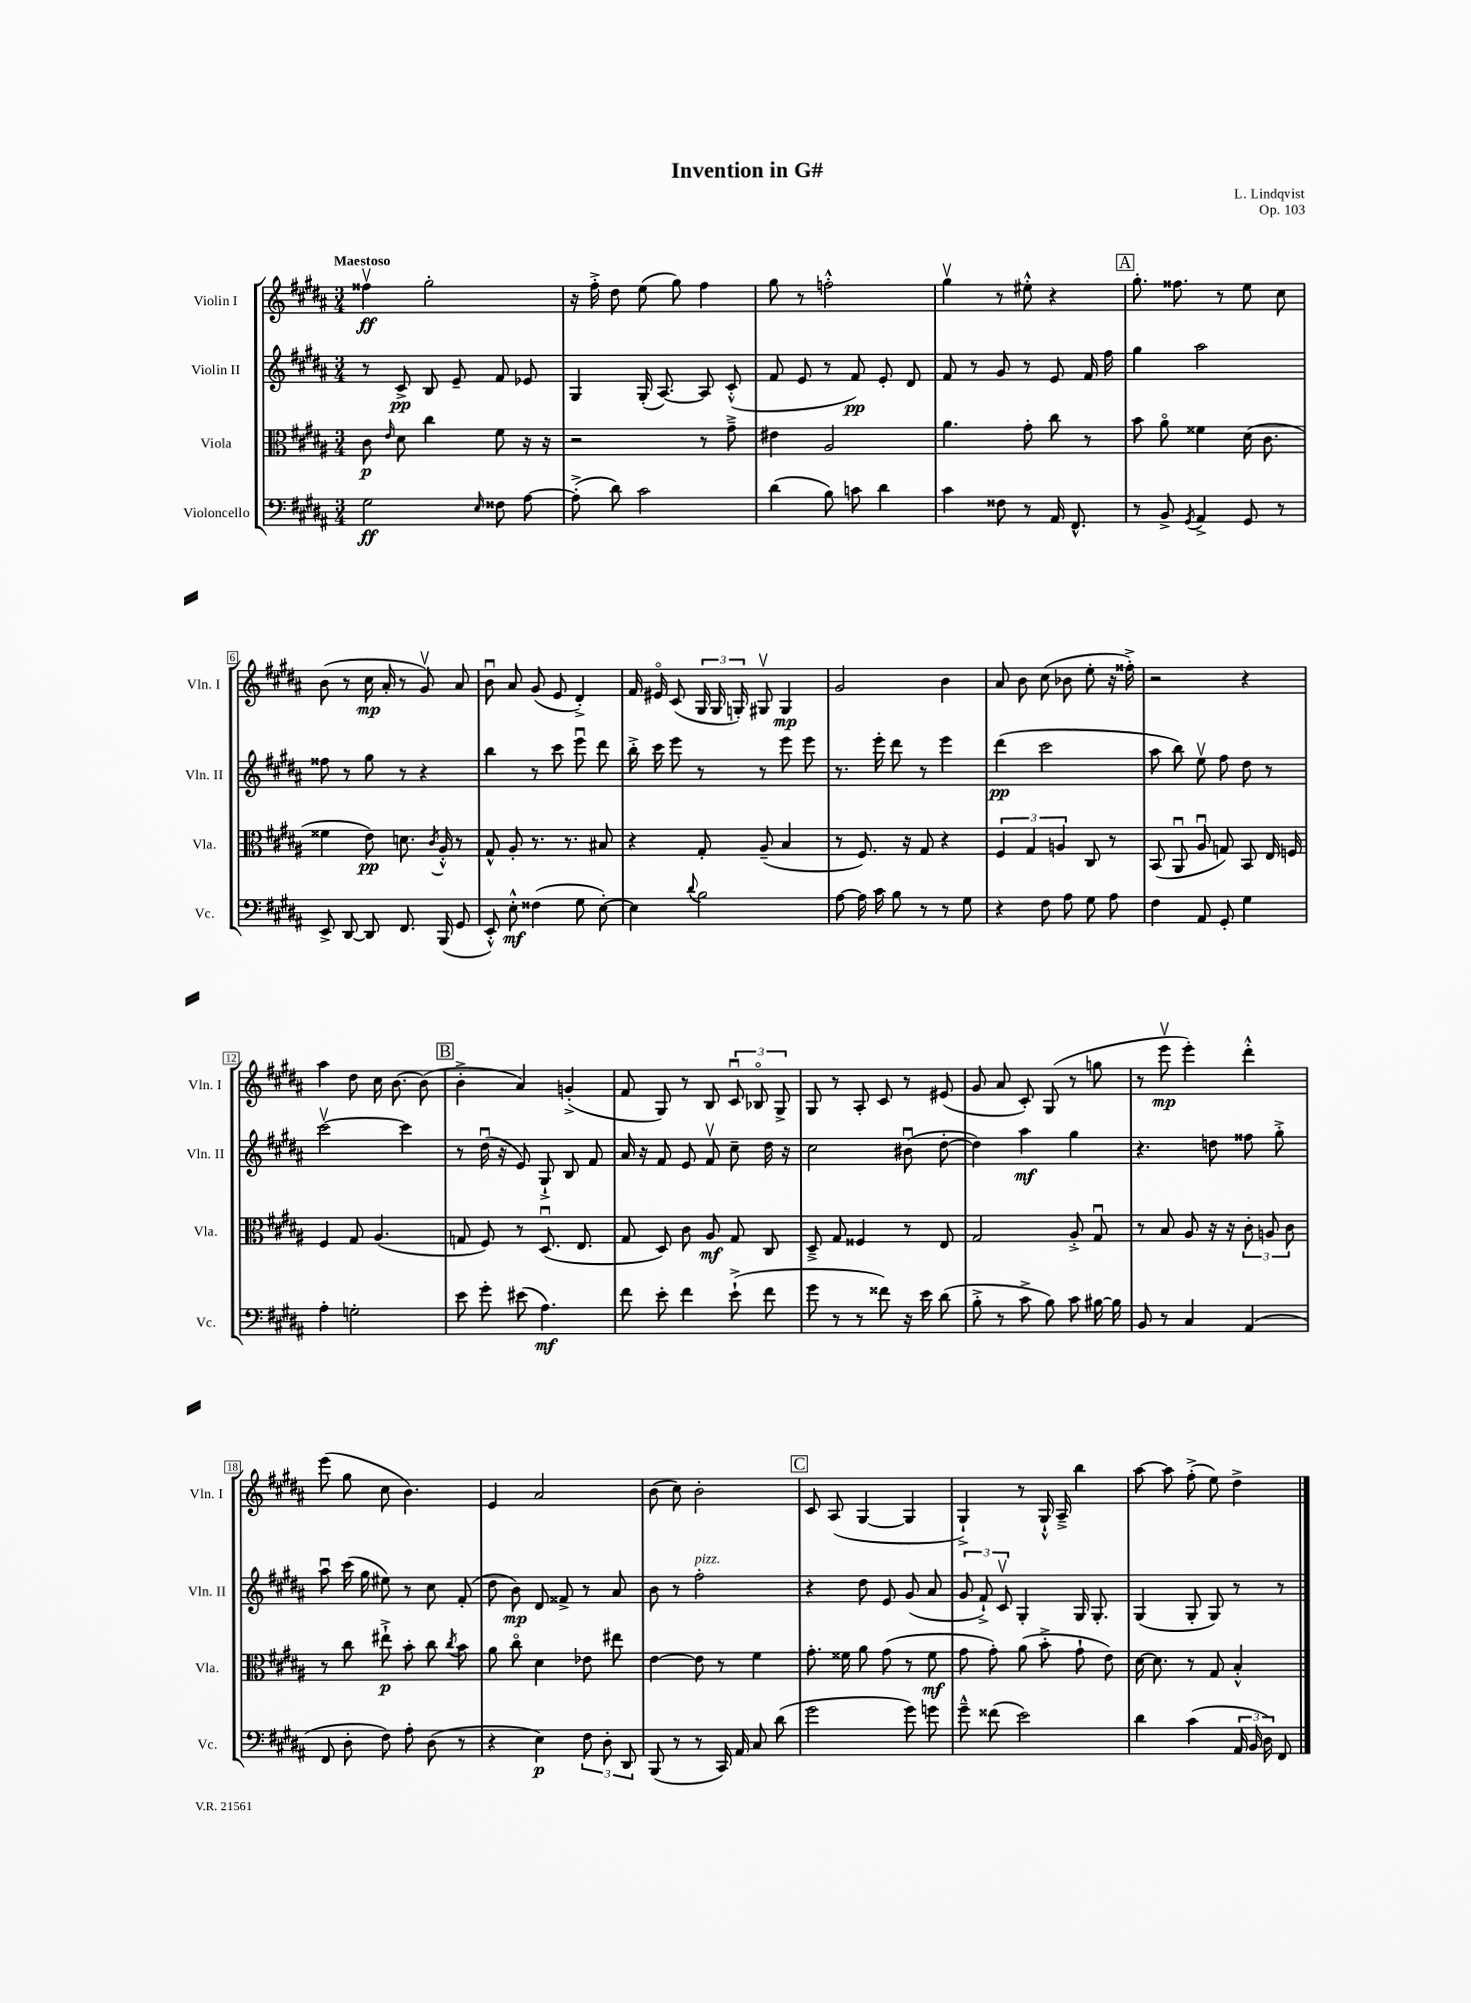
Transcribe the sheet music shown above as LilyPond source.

\header { title = "Invention in G#" composer = "L. Lindqvist" opus = "Op. 103" }
<<
\new StaffGroup <<
\new Staff = "s0" \with { instrumentName = "Violin I" shortInstrumentName = "Vln. I" } {
    \clef treble \key b \major \numericTimeSignature \time 3/4 \tempo "Maestoso"
    \autoBeamOff fisis''4\upbow\ff gis''2-. |
    r16 fis''16-.-> dis''8 e''8( gis''8) fis''4 |
    gis''8 r8 f''2-.-^ |
    gis''4\upbow r8 eis''8-.-^ r4 |
    \mark \markup { \box "A" } gis''8.-. fisis''8. r8 e''8 cis''8 |
    b'8( r8 cis''16\mp ais'16-. r8 gis'8\upbow) ais'8 |
    b'8\downbow ais'8 gis'8( e'8 dis'4-.->) |
    fis'16 eis'16\flageolet cis'8( \tuplet 3/2 { gis16 gis16 g16-.) } gis8\upbow gis4\mp |
    gis'2 b'4 |
    ais'8 b'8 cis''8( bes'8 e''8-. r16 fisis''16-.->) |
    r2 r4 |
    ais''4 dis''8 cis''16 b'8.~ b'8( |
    \mark \markup { \box "B" } b'4-.-> ais'4) g'4-.->( |
    fis'8 gis8) r8 b8 \tuplet 3/2 { cis'8\downbow bes8\flageolet gis8-> } |
    gis8 r8 ais8-. cis'8 r8 eis'8( |
    gis'8 ais'8 cis'8-.) gis8( r8 g''8 |
    r8 e'''8\upbow\mp e'''4-.) dis'''4-.-^ |
    e'''8( gis''8 cis''8 b'4.) |
    e'4 ais'2 |
    b'8( cis''8) b'2-. |
    \mark \markup { \box "C" } cis'8 ais8( gis4~ gis4 |
    gis4-!->) r8 gis16-!-^ ais16---> b''4 |
    ais''8~ ais''8 fis''8-.->( e''8) dis''4-> \bar "|." |
}
\new Staff = "s1" \with { instrumentName = "Violin II" shortInstrumentName = "Vln. II" } {
    \clef treble \key b \major \numericTimeSignature \time 3/4
    \autoBeamOff r8 cis'8->\pp b8 e'8-- fis'8 ees'8 |
    gis4 gis16-.( ais8.~) ais8 cis'8-.-^( |
    fis'8 e'8 r8 fis'8\pp) e'8-. dis'8 |
    fis'8 r8 gis'8 r8 e'8 fis'16 fis''16 |
    \mark \markup { \box "A" } gis''4 ais''2 |
    fisis''8 r8 gis''8 r8 r4 |
    b''4 r8 cis'''8 e'''8\downbow dis'''8 |
    b''16-.-> cis'''16 e'''8 r8 r8 e'''8 e'''8 |
    r8. e'''16-. dis'''8 r8 e'''4 |
    dis'''4\pp( cis'''2 |
    ais''8 b''8) e''8\upbow fis''8 dis''8 r8 |
    cis'''2~\upbow cis'''4 |
    \mark \markup { \box "B" } r8 dis''16\downbow( r16 e'8) gis8-!-> b8 fis'8 |
    ais'16 r16 fis'8 e'8 fis'8\upbow cis''8-- dis''16 r16 |
    cis''2 bis'8\downbow( dis''8~-. |
    dis''4) ais''4\mf gis''4 |
    r4. d''8 fisis''8 gis''8-.-> |
    ais''8\downbow cis'''16( gis''16 eis''8) r8 cis''8 fis'8-.( |
    dis''8 b'8\mp) dis'8 fisis'8-> r8 ais'8 |
    b'8 r8 fis''2-.^\markup { \italic "pizz." } |
    \mark \markup { \box "C" } r4 dis''8 e'8 gis'8( ais'8 |
    \tuplet 3/2 { gis'8 fis'8-!->) cis'8\upbow } gis4-. gis16 gis8.-. |
    gis4( gis8-. gis8) r8 r8 \bar "|." |
}
\new Staff = "s2" \with { instrumentName = "Viola" shortInstrumentName = "Vla." } {
    \clef alto \key b \major \numericTimeSignature \time 3/4
    \autoBeamOff cis'8\p \grace { e'16 } dis'8 cis''4 fis'8 r16 r16 |
    r2 r8 gis'8---> |
    eis'4 ais2 |
    ais'4. gis'8-. cis''8 r8 |
    \mark \markup { \box "A" } b'8 ais'8\flageolet fisis'4 dis'16( cis'8. |
    fisis'4 e'8\pp) d'8. \acciaccatura { cis'8 } ais16-.-^ r8 |
    gis8-^ ais8-. r8. r8. bis8 |
    r4 gis8-. ais8--( b4 |
    r8 fis8.) r16 gis8 r4 |
    \tuplet 3/2 { fis4 gis4 a4 } cis8 r8 |
    b,8( ais,8\downbow ais8\downbow g8) b,8 e16 f16 |
    fis4 gis8 ais4.( |
    \mark \markup { \box "B" } g8 fis8) r8 dis8.\downbow( e8. |
    gis8 dis8) cis'8 ais8\mf gis8 cis8 |
    dis8---> gis8 fisis4 r8 e8 |
    gis2 ais8-.-> gis8\downbow |
    r8 b8 ais8 r16 r16 \tuplet 3/2 { cis'8-. a8 cis'8 } |
    r8 cis''8 eis''8-!->\p b'8-. cis''8 \acciaccatura { cis''8 } b'8 |
    ais'8 cis''8\flageolet dis'4 ees'8 eis''8 |
    e'4~ e'8 r8 fis'4 |
    \mark \markup { \box "C" } gis'8.-. fisis'16 ais'8 gis'8( r8 fisis'8\mf |
    gis'8 gis'8-.) ais'8( b'8-.-> gis'8-! e'8) |
    dis'16~ dis'8. r8 gis8 b4-.-^ \bar "|." |
}
\new Staff = "s3" \with { instrumentName = "Violoncello" shortInstrumentName = "Vc." } {
    \clef bass \key b \major \numericTimeSignature \time 3/4
    \autoBeamOff gis2\ff \grace { e16 } fisis8 ais8~ |
    ais8-.->( dis'8) cis'2 |
    dis'4( b8) c'8 dis'4 |
    cis'4 fisis8 r8 ais,16 fis,8.-^ |
    \mark \markup { \box "A" } r8 b,8-> \acciaccatura { gis,8 } ais,4-> gis,8 r8 |
    e,8-> dis,8~ dis,8 fis,8. b,,16( gis,8 |
    e,8-.-^) e8-.-^\mf fisis4( gis8 e8~-.) |
    e4 \appoggiatura { dis'8 } b2 |
    ais8~ ais16 cis'16 b8 r8 r8 gis8 |
    r4 fis8 ais8 gis8 ais8 |
    fis4 ais,8 gis,8-. gis4 |
    ais4-. g2-. |
    \mark \markup { \box "B" } e'8 gis'8-. eis'8( ais4.\mf) |
    fis'8 e'8-. fis'4 e'8-!->( fis'8 |
    gis'8 r8 r8 fisis'8) r16 e'16 dis'8( |
    b8-.-> r8 cis'8-> b8) cis'8 bis16~ bis16 |
    b,8 r8 cis4 ais,4( |
    fis,8 dis8-. fis8) ais8-. dis8( r8 |
    r4 e4\p) \tuplet 3/2 { fis8 dis8-. dis,8 } |
    b,,8( r8 r8 cis,16) ais,16 cis8 dis'8( |
    \mark \markup { \box "C" } gis'2 gis'8) g'8 |
    gis'8---^ fisis'8( e'2) |
    dis'4 cis'4( \tuplet 3/2 { ais,16 b,16 dis16) } fis,8 \bar "|." |
}
>>
>>
\layout { \context { \Score \override BarNumber.stencil = #(make-stencil-boxer 0.1 0.3 ly:text-interface::print) } }
